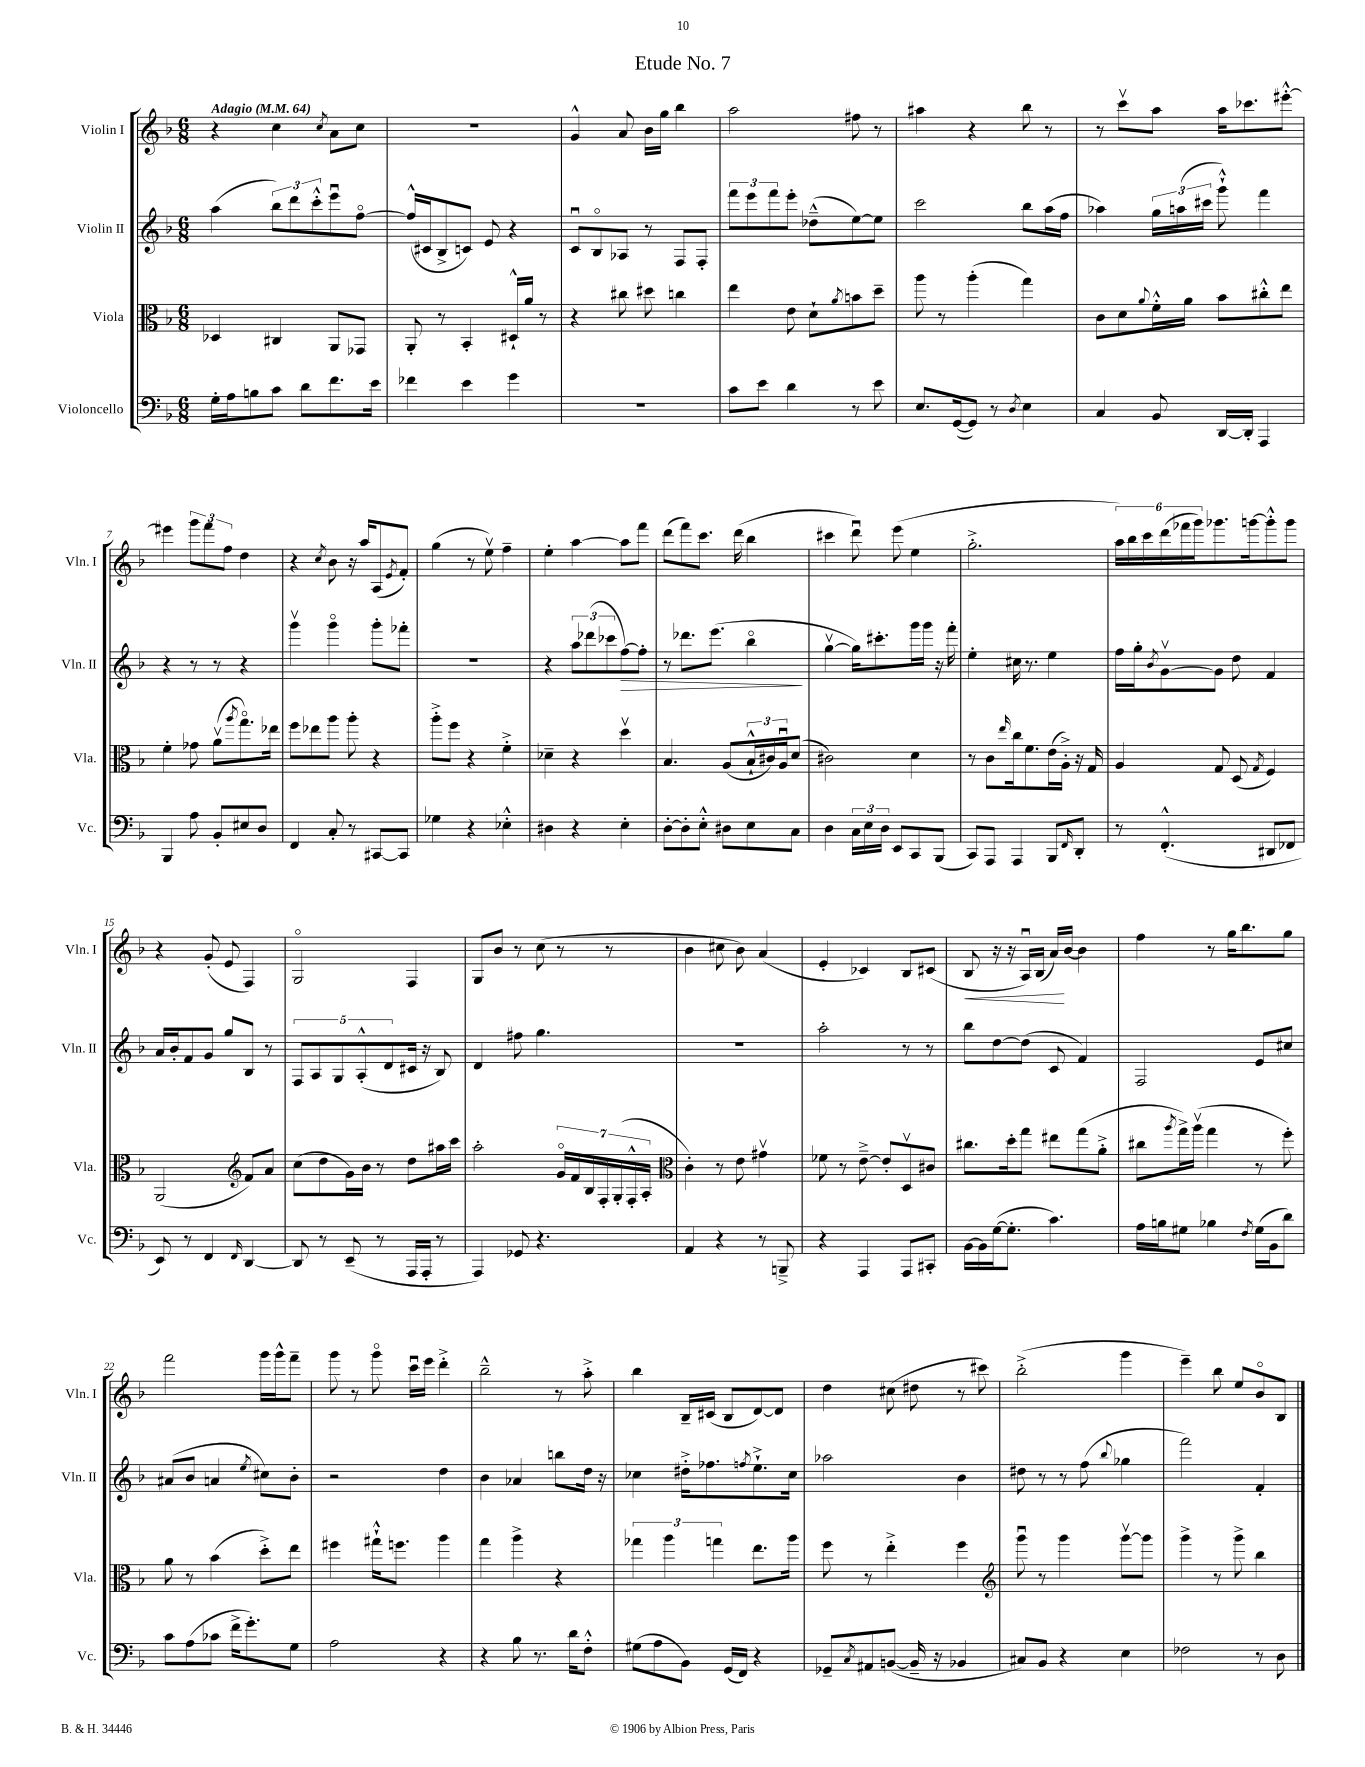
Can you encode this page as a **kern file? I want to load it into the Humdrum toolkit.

**kern	**kern	**kern	**dynam	**kern	**dynam
*part4	*part3	*part2	*part2	*part1	*part1
*staff4	*staff3	*staff2	*staff2	*staff1	*staff1
*I"Violoncello	*I"Viola	*I"Violin II	*	*I"Violin I	*
*I'Vc.	*I'Vla.	*I'Vln. II	*	*I'Vln. I	*
*clefF4	*clefC3	*clefG2	*	*clefG2	*
*k[b-]	*k[b-]	*k[b-]	*	*k[b-]	*
*M6/8	*M6/8	*M6/8	*	*M6/8	*
*MM64	*MM64	*MM64	*	*MM64	*
=1	=1	=1	=1	=1	=1
!	!	!	!	!LO:TX:a:B:t=Adagio	!
16G'\LL	4D-X/	(4aa\	.	4r	.
16A\J	.	.	.	.	.
8Bn\	.	.	.	.	.
8c\J	4C#X/	12bb-\L)	.	4cc\	.
.	.	12ddd\	.	.	.
8d\L	.	.	.	.	.
.	.	12ccc'^^\	.	.	.
.	.	.	.	8qcc/	.
8.f\	8AA/L	8eeeu\	.	8a\L	.
.	8GG-X/J	[8ff\J	.	8cc\J	.
16e\Jk	.	.	.	.	.
=2	=2	=2	=2	=2	=2
4f-X\	8AA'/	(16ff^^/LL]	.	2.r	.
.	.	16c#X/J	.	.	.
.	8r	8B-^/	.	.	.
4e\	4BB-'/	8cn/J)	.	.	.
.	.	8e/	.	.	.
4g\	16D#X`^^/LL	4r	.	.	.
.	16a/JJ	.	.	.	.
.	8r	.	.	.	.
=3	=3	=3	=3	=3	=3
2.r	4r	8cu/L	.	4g^^/	.
.	.	8B-/	.	.	.
.	8cc#X\	8A-X/J	.	8a/	.
.	8dd#X\	8r	.	16b-\LL	.
.	.	.	.	16gg\JJ	.
.	4ccn\	8F/L	.	4bb-\	.
.	.	8F'/J	.	.	.
=4	=4	=4	=4	=4	=4
8c\L	4ee\	12fff\L	.	2aa\	.
.	.	12eee\	.	.	.
8e\J	.	.	.	.	.
.	.	12fff\	.	.	.
4d\	8e\	8eee'\J	.	.	.
.	8d`\L	(8dd-X~^^\L	.	.	.
.	8qa/	.	.	.	.
8r	8bn\	[8ee\)	.	8ff#X\	.
8e\	8dd~\J	8ee\J]	.	8r	.
=5	=5	=5	=5	=5	=5
8.E/L	8aa\	2ccc\	.	4aa#X\	.
.	8r	.	.	.	.
([16GG/k	.	.	.	.	.
8GG/J])	(4aa'\	.	.	4r	.
8r	.	.	.	.	.
8qD/	.	.	.	.	.
4E\	4gg\)	8bb-\L	.	8bb-\	.
.	.	(16aa\L	.	8r	.
.	.	16ff\JJ	.	.	.
=6	=6	=6	=6	=6	=6
4C/	8c\L	4aa-X\)	.	8r	.
.	8d\	.	.	8cccv\L	.
.	8qqa/	.	.	.	.
8BB-/	16f'^^\L	24gg\LL	.	8aa\J	.
.	.	(24aan\	.	.	.
.	16a\JJ	.	.	.	.
.	.	24ccc#X\JJ	.	.	.
[16DD/LL	8b-\L	8ggg`^^\)	.	16aa\KL	.
16DD'/JJ]	.	.	.	8.ccc-X\	.
4AAA/	8cc#X'^^\	4fff\	.	.	.
.	8ee\J	.	.	[8eee#X'^^\J	.
!!LO:LB:g=z
=7	=7	=7	=7	=7	=7
4BBB-/	4f'\	4r	.	4eee#X\]	.
8A\	8g-X\	8r	.	12ggg\L	.
.	.	.	.	12fff\	.
8BB-'/L	(8av\L	8r	.	.	.
.	.	.	.	12ff\J	.
.	8qaa/	.	.	.	.
8E#X/	8.gg\)	4r	.	4dd\	.
8D/J	.	.	.	.	.
.	16ee-X\Jk	.	.	.	.
=8	=8	=8	=8	=8	=8
4FF/	8ff\L	4gggv\	.	4r	.
.	8ee-X\	.	.	.	.
.	.	.	.	8qcc/	.
8C'/	8aa\J	4ggg\	.	8b-\	.
8r	8aa'\	.	.	16r	.
.	.	.	.	16aa/KL	.
[8CC#X/L	4r	8ggg'\L	.	(8A/	.
.	.	.	.	8qe/	.
8CC#/J]	.	8fff-X'\J	.	8f'/J)	.
=9	=9	=9	=9	=9	=9
4G-X\	8aa'^\L	2.r	.	(4gg\	.
.	8ff\J	.	.	.	.
4r	4r	.	.	8r	.
.	.	.	.	8eev\)	.
4E-X'^^\	4f'^\	.	.	4ff~\	.
=10	=10	=10	=10	=10	=10
4D#X\	4d-X~\	4r	.	4ee'\	.
4r	4r	12aa\L	.	[4aa\	.
.	.	(12ddd-X\	.	.	.
.	.	12ccc-X\	.	.	.
!	!	!	!LO:HP:b	!	!
4E'\	4ddv\	[8ff\)	>	8aa\L]	.
.	.	8ff'\J]	.	8fff\J	.
=11	=11	=11	=11	=11	=11
[8D'\L	4.B-/	8r	.	(8ddd\L	.
8D'\]	.	8.ddd-X\L	.	8fff\)	.
8E'^^\J	.	.	.	8.ccc\J	.
.	.	(8.eee\J	.	.	.
8D#X\L	(8A/L	.	.	.	.
.	.	.	.	(16ddd\	.
8E\	24B-`^^/L	4bb-\	.	4bb-\	.
.	24c#X/)	.	.	.	.
.	24Au/J	.	.	.	.
8C\J	(8d/J	.	.	.	.
.	.	.	]	.	.
=12	=12	=12	=12	=12	=12
4D\	2c#X\)	[4ggv\	.	4ccc#X\	.
24C\LL	.	16gg\KL])	.	8dddu\)	.
24E\	.	.	.	.	.
.	.	8.ccc#X'\	.	.	.
24D\JJ	.	.	.	.	.
8EE/L	.	.	.	(8eee\	.
8CC/	4d\	16ggg\L	.	4ee\	.
.	.	16ggg\JJ	.	.	.
(8BBB-/J	.	16r	.	.	.
.	.	16fff'\	.	.	.
=13	=13	=13	=13	=13	=13
8CC/L)	8r	4ee'\	.	2.gg'^\	.
8AAA/J	8c\L	.	.	.	.
.	16qqee/	.	.	.	.
4AAA/	16cc\k	16cc#X\	.	.	.
.	8.f\	8.r	.	.	.
8BBB-/L	(16e\L	4ee\	.	.	.
.	16A'^\JJ)	.	.	.	.
16qqFF/	.	.	.	.	.
8DD'/J	16r	.	.	.	.
.	16G/	.	.	.	.
=14	=14	=14	=14	=14	=14
8r	4A/	16ff\LL	.	24aa\LL)	.
.	.	.	.	24bb-\	.
.	.	16gg'\J	.	.	.
.	.	.	.	24ccc\	.
.	.	8qb-/	.	.	.
(4.FF'^^/	.	[8gv\	.	(24ddd\	.
.	.	.	.	24fff-X\	.
.	.	.	.	24ggg\J)	.
.	8G/	8g\J]	.	8.ggg-X\	.
.	(8D/	8dd\	.	.	.
.	.	.	.	[16gggn\k	.
.	8qG/	.	.	.	.
8DD#X/L	4F/)	4f/	.	8ggg'^^\]	.
8FF-X/J	.	.	.	8ggg\J	.
!!LO:LB:g=z
=15	=15	=15	=15	=15	=15
8EE/)	(2AA/	16a/LL	.	4r	.
.	.	16b-'/J	.	.	.
8r	.	8f/	.	.	.
4FF/	.	8g/J	.	(8g'/	.
.	.	8gg/L	.	8e/	.
16qqFF/	.	.	.	.	.
*	*clefG2	*	*	*	*
[4DD/	8f/L)	8B-/J	.	4F/)	.
.	8a/J	8r	.	.	.
=16	=16	=16	=16	=16	=16
8DD/]	(8cc\L	10F/L	.	2G/	.
.	.	10A/	.	.	.
8r	8dd\	.	.	.	.
.	.	10G/	.	.	.
(8EE~/	16g\L)	.	.	.	.
.	.	(10A'^^/	.	.	.
.	16b-\JJ	.	.	.	.
8r	8r	.	.	.	.
.	.	10d/	.	.	.
16AAA/LL	8dd\L	16c#X/Jk	.	4F/	.
16AAA'/JJ	.	16r	.	.	.
8r	16aa#X\L	8B-/)	.	.	.
.	16ccc\JJ	.	.	.	.
=17	=17	=17	=17	=17	=17
4AAA/)	2aa'\	4d/	.	8G/L	.
.	.	.	.	8b-/J	.
8GG-X/	.	8ff#X\	.	8r	.
4.r	.	4.gg\	.	(8cc\	.
.	28g/LL	.	.	8r	.
.	28f/	.	.	.	.
.	28B-/	.	.	.	.
.	28F'/	.	.	.	.
.	.	.	.	8r	.
.	(28G'/	.	.	.	.
.	28F'^^/	.	.	.	.
.	28A'/JJ	.	.	.	.
=18	=18	=18	=18	=18	=18
*	*clefC3	*	*	*	*
4AA/	4c'\)	2.r	.	4b-\	.
4r	8r	.	.	8cc#X\	.
.	8e\	.	.	8b-\)	.
8r	4g#Xv\	.	.	(4a/	.
8BBBn~^/	.	.	.	.	.
=19	=19	=19	=19	=19	=19
4r	8f-X\	2aa'\	.	4e'/	.
.	8r	.	.	.	.
4AAA/	[8e~^\	.	.	4c-X/)	.
.	8e'/L]	.	.	.	.
8AAA/L	8Dv/	8r	.	8B-/L	.
8CC#X'/J	8c#X/J	8r	.	(8c#X/J	.
=20	=20	=20	=20	=20	=20
!	!	!	!	!	!LO:HP:b
[16BB-\LL	8.cc#X\L	8bb-\L	.	8B-/	<
16BB-\]	.	.	.	.	.
([16G\J	.	[8dd\	.	16r	.
8.G'\J]	16dd'\k	.	.	16r	.
.	8gg\J	(8dd\J]	.	16Au/LL)	.
.	.	.	.	(16B-/JJ	.
4.c\)	8ee#X\L	8c/	.	16a/LL)	.
.	.	.	.	[16b-/JJ	[
.	(8gg\	4f/)	.	4b-\]	.
.	8a'^\J	.	.	.	.
=21	=21	=21	=21	=21	=21
16A\LL	8cc#X\L	2F/	.	4ff\	.
16Bn\J	.	.	.	.	.
.	8qaa/	.	.	.	.
8G#X\J	16gg^\L)	.	.	.	.
.	(16aav\JJ	.	.	.	.
4B-X\	4gg\	.	.	8r	.
.	.	.	.	16gg\KL	.
.	.	.	.	8.bb-\	.
8qF/	.	.	.	.	.
(16G#\LL	8r	8e/L	.	.	.
16BB-\J	.	.	.	.	.
8d\J)	8ff'\)	8cc#X/J	.	8gg\J	.
!!LO:LB:g=z
=22	=22	=22	=22	=22	=22
8c\L	8a\	(8a#X/L	.	2fff\	.
(8A\	8r	8b-/J	.	.	.
8c-X\J	(4b-\	4an/	.	.	.
16f^\KL	.	.	.	.	.
8.g'\)	.	.	.	.	.
.	.	8qee/	.	.	.
.	8dd'^\L)	8cc#X\L)	.	16ggg\LL	.
.	.	.	.	16ggg^^\J	.
8G\J	8ee\J	8b-'\J	.	8fff~\J	.
=23	=23	=23	=23	=23	=23
2A\	4ff#X\	2r	.	8ggg\	.
.	.	.	.	8r	.
.	16gg#X`^^\KL	.	.	8ggg\	.
.	8.ffn\J	.	.	.	.
.	.	.	.	16cccu\LL	.
.	.	.	.	16eee\JJ	.
4r	4aa\	4dd\	.	4ddd'^\	.
=24	=24	=24	=24	=24	=24
4r	4gg\	4b-\	.	2bb-~^^\	.
8B-\	4aa^\	4a-X/	.	.	.
8.r	.	.	.	.	.
.	4r	8bbn\L	.	8r	.
16d\KL	.	.	.	.	.
8F'^^\J	.	16dd\Jk	.	8aa'^\	.
.	.	16r	.	.	.
=25	=25	=25	=25	=25	=25
(8G#X\L	6gg-X\	4cc-X\	.	4bb-\	.
8A\	.	.	.	.	.
.	6aa\	.	.	.	.
8BB-\J)	.	16dd#X'^\KL	.	16B-~/LL	.
.	.	8.ff-X\	.	(16c#X/JJ	.
.	6ggn\	.	.	.	.
(16GG/LL	.	.	.	8B-/L	.
16FF/JJ)	.	.	.	.	.
.	.	8qffn/	.	.	.
4r	8.ee\L	8.ee`^\	.	[8d/)	.
.	.	.	.	8d/J]	.
.	16aa\Jk	16cc-\Jk	.	.	.
=26	=26	=26	=26	=26	=26
8GG-X~/L	8ff\	2aa-X\	.	4dd\	.
8qC/	.	.	.	.	.
8AA#X/	8r	.	.	.	.
([8BBn/J	4ee'^\	.	.	(8cc#X\	.
16BB~/]	.	.	.	8dd#X\	.
16r	.	.	.	.	.
4BB-X/	4ff\	4b-\	.	8r	.
.	.	.	.	8ccc#X\)	.
=27	=27	=27	=27	=27	=27
*	*clefG2	*	*	*	*
8C#X/L)	8gggu\	8dd#X\	.	(2bb-'^\	.
8BB-/J	8r	8r	.	.	.
4r	4ggg\	8r	.	.	.
.	.	(8ff\	.	.	.
.	.	8qqbb-/	.	.	.
4E\	[8gggv\L	4gg-X\	.	4ggg\	.
.	8ggg\J]	.	.	.	.
=28	=28	=28	=28	=28	=28
2F-X\	4ggg^\	2fff\)	.	4eee~\)	.
.	8r	.	.	8bb-\	.
.	8ggg^\	.	.	8ee/L	.
8r	4bb-\	4f'/	.	8b-/	.
8D\	.	.	.	8B-/J	.
==	==	==	==	==	==
*-	*-	*-	*-	*-	*-
